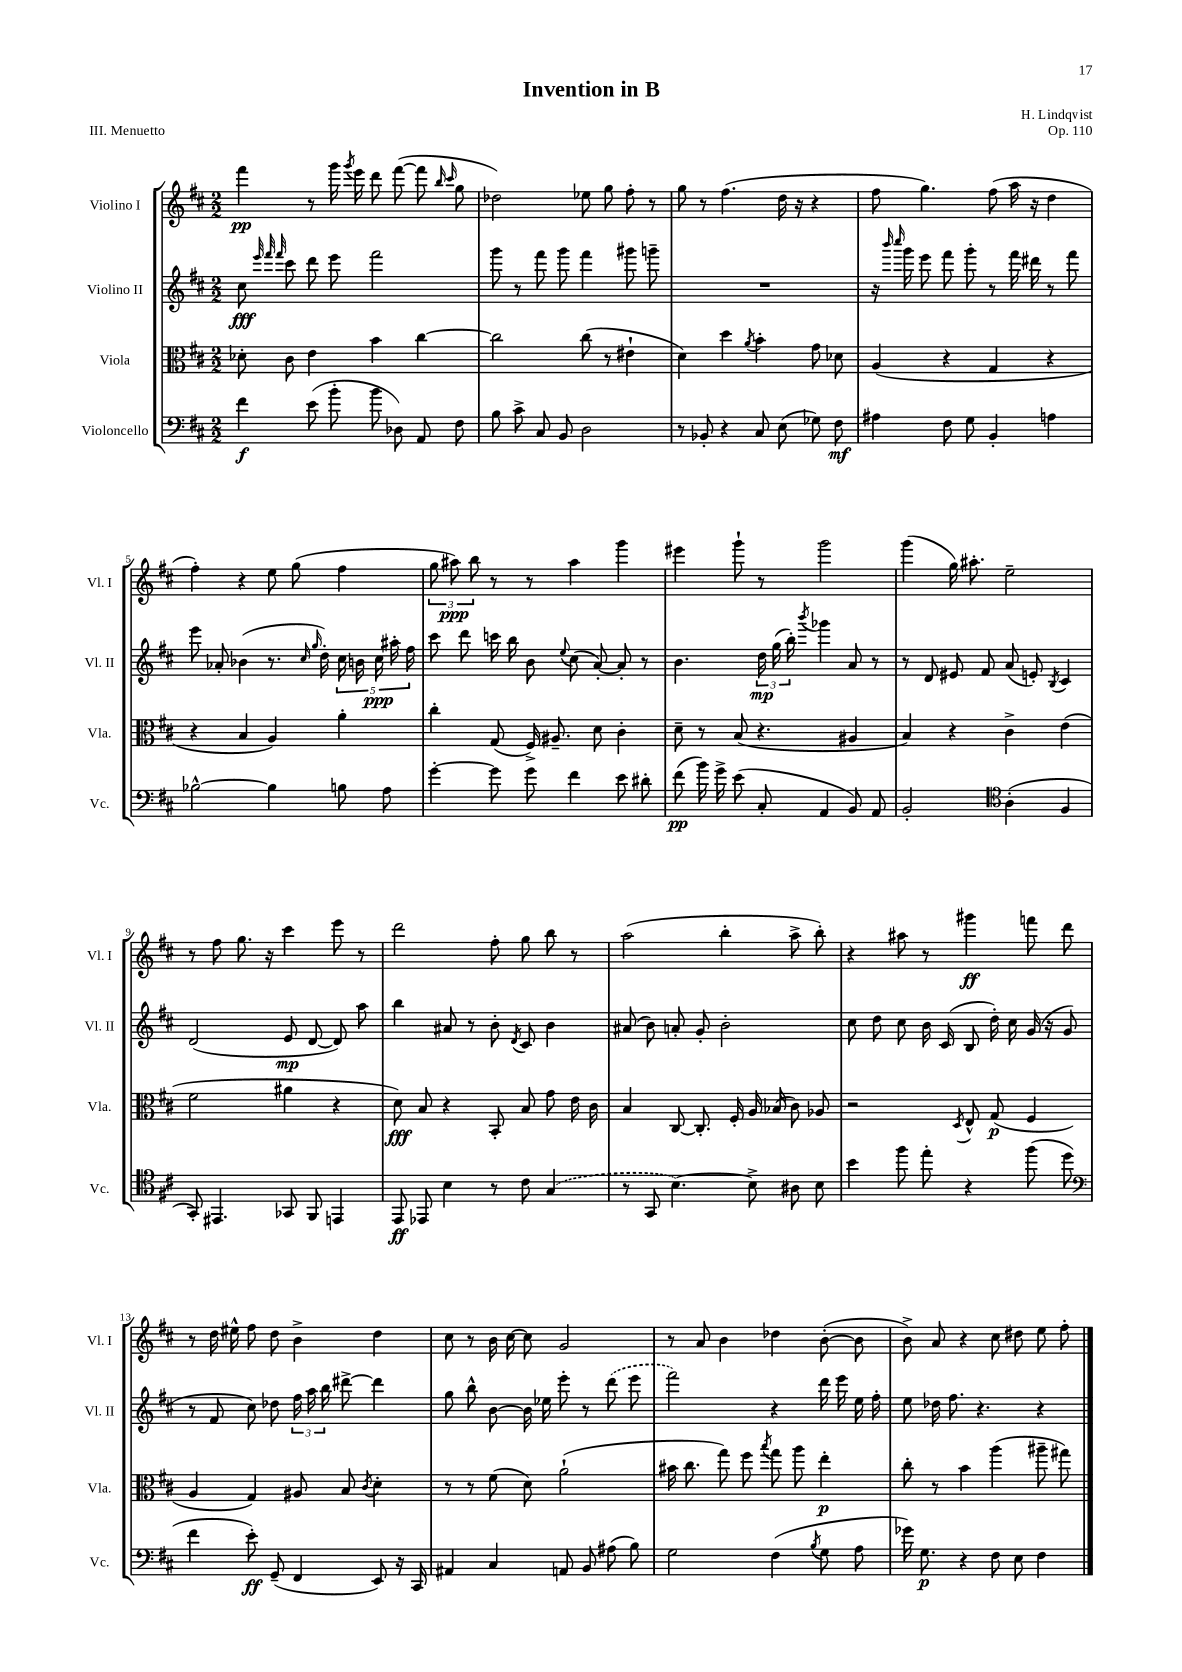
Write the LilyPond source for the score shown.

\header { title = "Invention in B" composer = "H. Lindqvist" opus = "Op. 110" piece = "III. Menuetto" }
<<
\new StaffGroup <<
\new Staff = "s0" \with { instrumentName = "Violino I" shortInstrumentName = "Vl. I" } {
    \clef treble \key d \major \numericTimeSignature \time 2/2
    \autoBeamOff fis'''4\pp r8 g'''16 \acciaccatura { g'''8 } e'''16 d'''8 fis'''8~( fis'''8 \grace { b''16 cis'''16 } g''8 |
    des''2) ees''8 g''8 fis''8-. r8 |
    g''8 r8 fis''4.( d''16 r16 r4 |
    fis''8 g''4.) fis''8( a''16 r16 d''4 |
    fis''4-.) r4 e''8 g''8( fis''4 |
    \tuplet 3/2 { g''8 ais''8\ppp) b''8 } r8 r8 ais''4 g'''4 |
    eis'''4 g'''8-! r8 g'''2 |
    g'''4( g''16) ais''8.-. e''2-- |
    r8 fis''8 g''8. r16 cis'''4 e'''8 r8 |
    d'''2 fis''8-. g''8 b''8 r8 |
    a''2( b''4-. a''8-> b''8-.) |
    r4 ais''8 r8 gis'''4\ff f'''8 d'''8 |
    r8 d''16 eis''16-^ fis''8 d''8 b'4-> d''4 |
    cis''8 r8 b'16 cis''16~ cis''8 g'2 |
    r8 a'8 b'4 des''4 b'8~-.( b'8 |
    b'8->) a'8 r4 cis''8 dis''8 e''8 fis''8-. \bar "|." |
}
\new Staff = "s1" \with { instrumentName = "Violino II" shortInstrumentName = "Vl. II" } {
    \clef treble \key d \major \numericTimeSignature \time 2/2
    \autoBeamOff cis''8\fff \grace { e'''32 fis'''32 fis'''32 } cis'''8 d'''8 e'''8 fis'''2 |
    g'''8 r8 fis'''8 g'''8 fis'''4 gis'''8 g'''8-- |
    R1 |
    r16 \grace { b'''16 cis''''16 } g'''16 e'''8 fis'''8 g'''8-. r8 fis'''16 dis'''16 r8 fis'''8 |
    e'''8 aes'8-. bes'4( r8. \grace { cis''16 g''16 } d''16-.) \tuplet 5/4 { cis''16 b'16 cis''16\ppp ais''16-. fis''16 } |
    cis'''8 d'''8 c'''16 b''16 b'8 \appoggiatura { e''8 } cis''8( a'8~-.) a'8-. r8 |
    b'4. \tuplet 3/2 { d''16\mp g''16( b''16-.) } \acciaccatura { b'''8 } ges'''4 a'8 r8 |
    r8 d'8 eis'8 fis'8 a'8( e'8-.) \acciaccatura { b8 } cis'4 |
    d'2( e'8\mp d'8~ d'8) a''8 |
    b''4 ais'8 r8 b'8-. \acciaccatura { d'8 } cis'8 b'4 |
    ais'8( b'8) a'8-. g'8-. b'2-. |
    cis''8 d''8 cis''8 b'16 cis'16( b8 d''16-.) cis''16 g'16( r16 g'8 |
    r8 fis'8 cis''8) des''8 \tuplet 3/2 { fis''16 a''16 b''16 } dis'''8~-> dis'''4 |
    g''8 b''8-^ b'8~ b'16 ees''16 e'''8-. r8 \once \slurDashed d'''8( e'''8 |
    fis'''2) r4 d'''16 e'''16 e''16 fis''16-. |
    e''8 des''16 fis''8. r4. r4 \bar "|." |
}
\new Staff = "s2" \with { instrumentName = "Viola" shortInstrumentName = "Vla." } {
    \clef alto \key d \major \numericTimeSignature \time 2/2
    \autoBeamOff des'8-. cis'8 e'4 b'4 cis''4~ |
    cis''2 cis''8( r8 eis'4-! |
    d'4) d''4 \acciaccatura { a'8 } b'4-. g'8 des'8 |
    a4( r4 g4 r4 |
    r4 b4 a4) a'4-. |
    cis''4-. g8( fis16->) ais8.-- d'8 cis'4-. |
    d'8-- r8 b8( r4. ais4 |
    b4) r4 cis'4-> e'4( |
    fis'2 ais'4 r4 |
    d'8\fff) b8 r4 b,8-. b8 g'8 e'16 cis'16 |
    b4 cis8~ cis8.-. fis16-. a16 bes16( cis'8) aes8 |
    r2 \acciaccatura { d8 } e8-^ g8\p( fis4 |
    a4 g4) ais8 b8 \acciaccatura { cis'8 } d'4-. |
    r8 r8 fis'8( d'8) a'2-!( |
    bis'16 cis''8. g''8) fis''8 \acciaccatura { b''8 } g''8 a''8 e''4-.\p |
    cis''8-. r8 b'4 a''4( ais''8-- gis''8) \bar "|." |
}
\new Staff = "s3" \with { instrumentName = "Violoncello" shortInstrumentName = "Vc." } {
    \clef bass \key d \major \numericTimeSignature \time 2/2
    \autoBeamOff fis'4\f e'8( b'8-. b'8 des8) a,8 fis8 |
    b8 cis'8-> cis8 b,8 d2 |
    r8 bes,8-. r4 cis8 e8( ges8) fis8\mf |
    ais4 fis8 g8 b,4-. a4 |
    bes2~-^ bes4 b8 a8 |
    g'4~-. g'8 g'8 fis'4 e'8 dis'8-. |
    fis'8\pp( b'16) g'16-> e'8( cis8-. a,4 b,8) a,8 |
    b,2-. \clef tenor a4-.( fis4 |
    g,8-.) eis,4. ges,8 fis,8 e,4 |
    e,8\ff ees,8 b4 r8 cis'8 \once \slurDashed g4( |
    r8 g,8 b4.~) b8-> ais8 b8 |
    b'4 fis''8 e''8-. r4 fis''8( d''8 |
    \clef bass fis'4 e'8-.\ff) g,8--( fis,4 e,8) r16 cis,16 |
    ais,4 cis4 a,8 b,8 ais8( b8) |
    g2 fis4( \acciaccatura { b8 } g8 a8 |
    ges'16) g8.\p r4 fis8 e8 fis4 \bar "|." |
}
>>
>>
